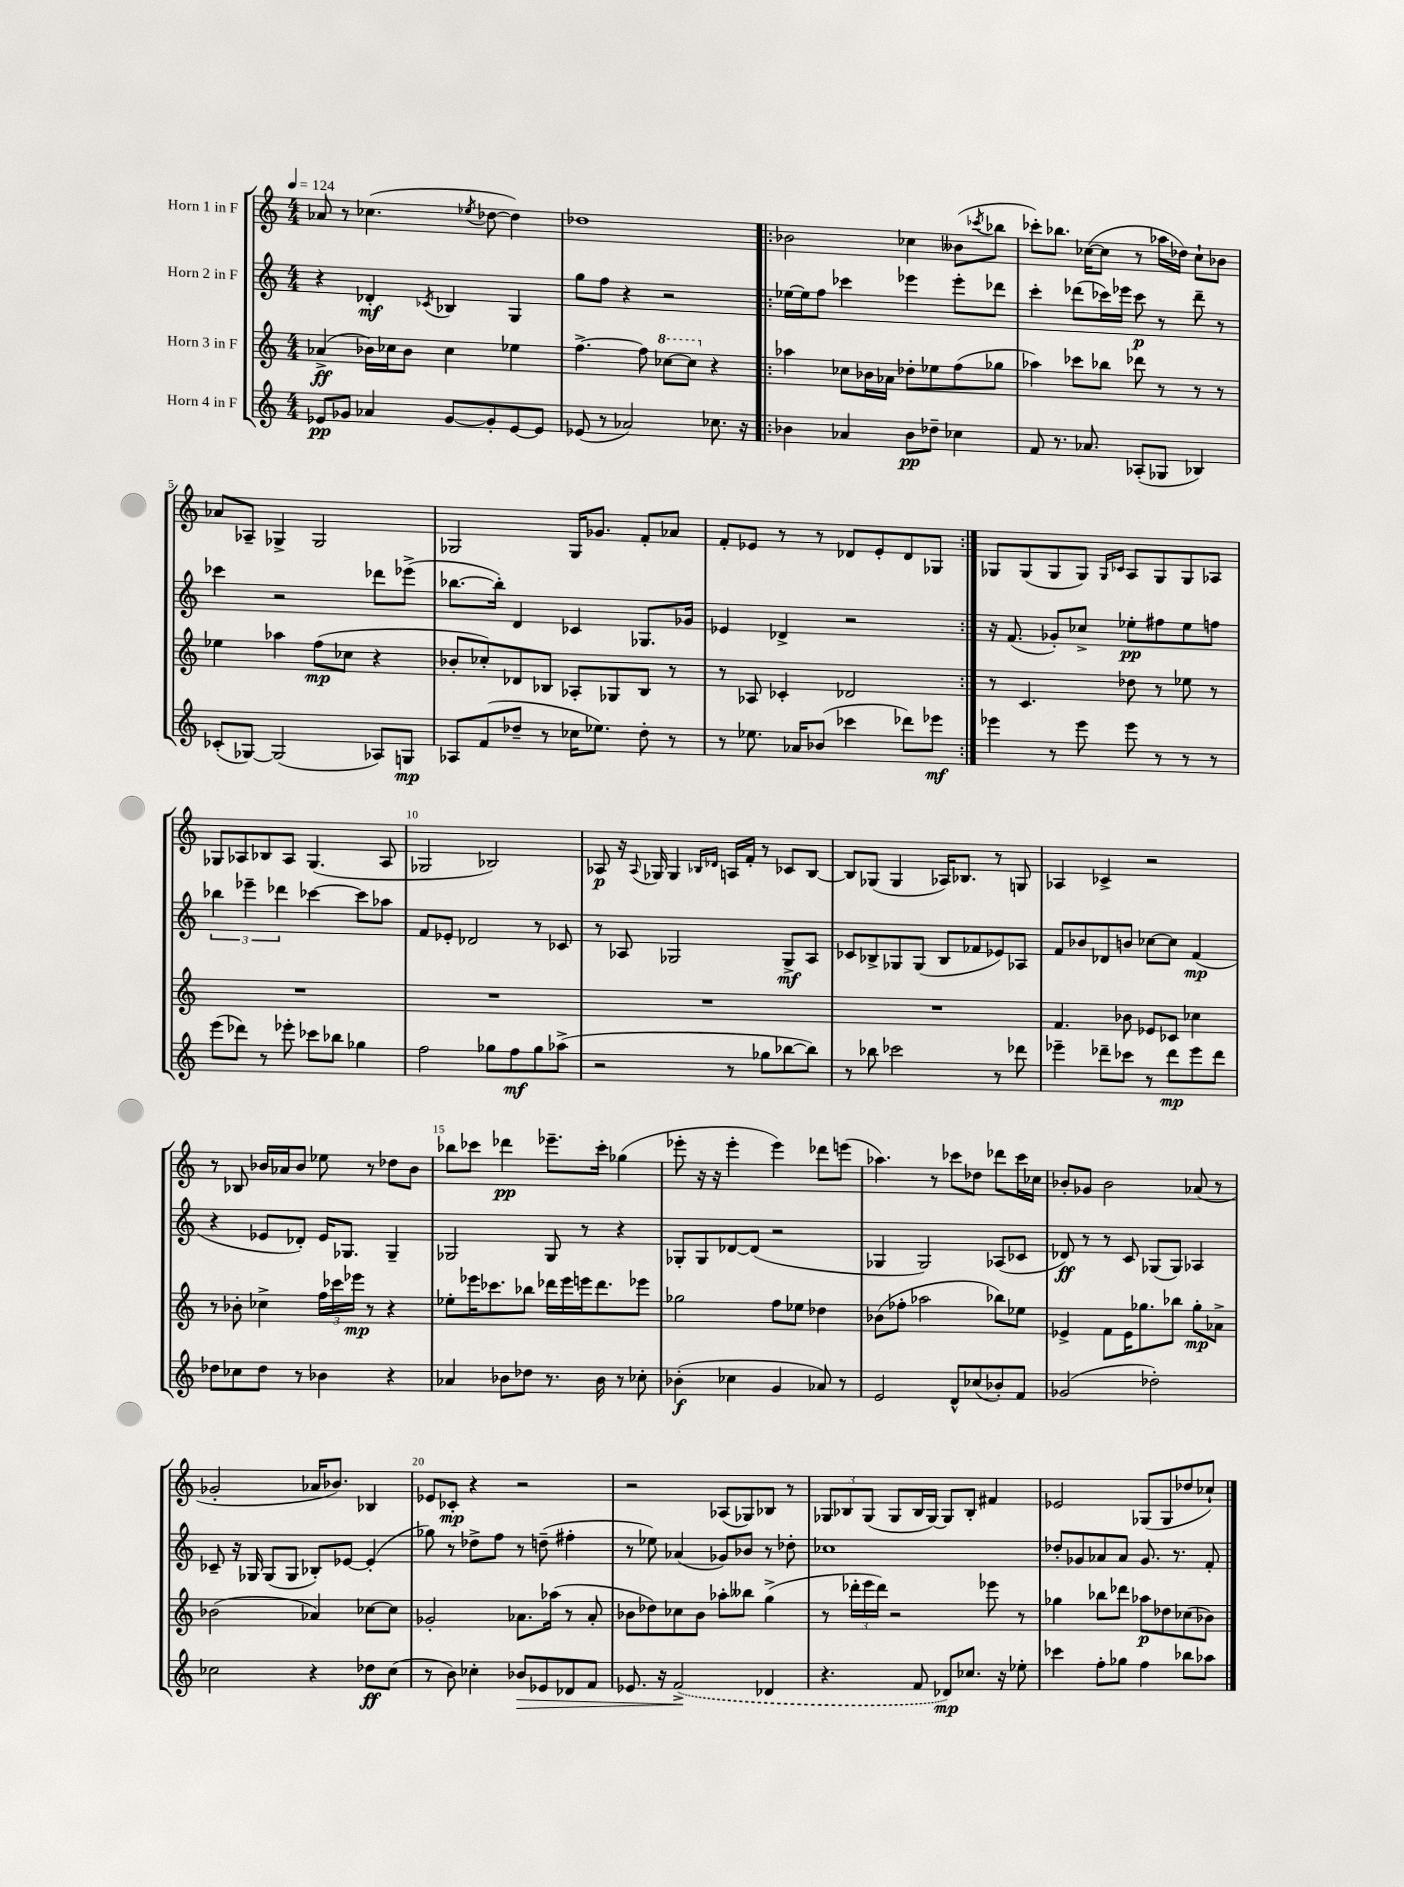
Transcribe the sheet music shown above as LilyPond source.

<<
\new StaffGroup <<
\new Staff = "s0" \with { instrumentName = "Horn 1 in F" } {
    \clef treble \key c \major \numericTimeSignature \time 4/4 \tempo 4 = 124
    aes'8 r8 ces''4.( \acciaccatura { ees''8 } des''8~ des''4) |
    des''1 |
    \repeat volta 2 { bes'2 ces''4 beses'8( \acciaccatura { ces'''8 } bes''8 |
    ces'''8-.) bes''8. ces''16~( ces''8 r8 aes''16 des''16) ces''8-! bes'8 |
    aes'8 aes8-- ges4-> ges2 |
    ges2 ges16 ges'8. f'8-. aes'8 |
    f'8-. ees'8 r8 r8 des'8 ees'8-. des'8 ges8 | }
    ges8 ges8( ges8 ges8) \grace { ges16 ces'16 } a8 ges8 ges8 aes8 |
    ges8 aes8 bes8 aes8 ges4.( aes8 |
    ges2 bes2) |
    aes8\p r16 \appoggiatura { aes8 } ges16 ges4 \grace { bes16 des'16 } a16 f'16-. r8 ces'8 bes8~ |
    bes8 ges8( ges4 aes16) bes8. r8 g8 |
    aes4 ces'4-> r2 |
    r8 bes8 bes'16 aes'16 bes'8 ees''8 r8 des''8 bes'8 |
    bes''8 ces'''8 des'''4\pp ees'''8.-- ces'''16-. ges''4( |
    ees'''8-. r16 r16 ees'''4-. ees'''4) des'''8 e'''8( |
    aes''4.) r8 ces'''8 des''8 des'''8 ces'''16 ces''16 |
    bes'8-. ges'8 bes'2 aes'8( r8 |
    ges'2-. aes'16 bes'8.) bes4 |
    ees'8 ces'8-.\mp r4 r2 |
    r2 aes8( ges8) bes8 r8 |
    \tuplet 3/2 { ges8 bes8 ges8( } ges8 bes16 ges16~) ges8 bes8-. fis'4 |
    ees'2 ges8( ges8 des''8 ces''8-!) \bar "|." |
}
\new Staff = "s1" \with { instrumentName = "Horn 2 in F" } {
    \clef treble \key c \major \numericTimeSignature \time 4/4
    r4 des'4-.\mf \acciaccatura { ces'8 } bes4 g4 |
    g''8 f''8 r4 r2 |
    \repeat volta 2 { ees''16~ ees''16 f''8 ces'''4 ees'''4 ees'''8-. des'''8 |
    c'''4-. des'''8( ces'''16) ees'''16 ces'''8\p r8 des'''8-- r8 |
    ces'''4 r2 des'''8 ees'''8->( |
    bes''8.~ bes''16-.) d'4 ces'4 ges8. ges'16 |
    ees'4 des'4-> r2 | }
    r16 f'8.( ges'8-.) ces''8-> ees''8-.\pp fis''8 ees''8 f''8 |
    \tuplet 3/2 { bes''4 ees'''4-- des'''4 } ces'''4~ ces'''8 aes''8 |
    f'8 ees'8-. des'2 r8 ces'8 |
    r8 aes8 ges2 ges8->\mf aes8 |
    ces'8 bes8-> ges8 ges8( bes8 fes'8 ees'8) aes8 |
    f'8 bes'8 des'8 b'8 ces''8~ ces''8 f'4\mp( |
    r4 ees'8 des'8-.) ees'16 ges8. ges4-- |
    ges2 ges8 r8 r4 |
    ges8-. ges8 des'8~ des'8( r2 |
    ges4 ges2) aes8( ces'8 |
    des'8\ff) r8 r8 c'8 ges8( ges8) aes4 |
    ces'8-- r16 ges16 ges8( ges8 bes8-.) ees'8~ ees'4-.( |
    ges''8) r8 des''8-> f''8 r8 d''8--( fis''4-. |
    r8 ees''8) aes'4( ges'8) bes'8 r8 des''8-. |
    ces''1 |
    des''8-. ges'8 aes'8 aes'8 ges'8. r8. f'8-. \bar "|." |
}
\new Staff = "s2" \with { instrumentName = "Horn 3 in F" } {
    \clef treble \key c \major \numericTimeSignature \time 4/4
    aes'4->\ff( bes'16) ces''16 bes'8 ces''4 ees''4 |
    f''4.~-> f''8 \ottava #1 ces'''8~ ces'''8 \ottava #0 r4 |
    \repeat volta 2 { aes''4 ces''8 bes'16 aes'16 des''8-. ees''8 f''8( ges''8 |
    aes''4) ces'''8 bes''8 des'''8 r8 r8 r8 |
    ees''4 aes''4 f''8\mp( ces''8 r4 |
    bes'8-. ces''8-.) des'8 bes8 aes8-. ges8 bes8 r8 |
    r8 aes8 ces'4-. des'2 | }
    r8 c'4. des''8 r8 ees''8 r8 |
    R1 |
    R1 |
    R1 |
    R1 |
    f'4. bes'8 ees'8 ces'8 ces''4 |
    r8 bes'8-. ces''4-> \tuplet 3/2 { f''16 ces'''16 ees'''16\mp } r8 r4 |
    ees''8-. ees'''16 ces'''8. bes''8 des'''16 ees'''16 e'''16 des'''8. ees'''8 |
    ges''2 f''8 ees''8 des''4 |
    bes'8( fes''8-. aes''2 bes''8) ees''8 |
    ees'4-> f'8 ees'16 ges''8. bes''8 ges''8-.\mp aes'8-> |
    bes'2( aes'4) ces''8~ ces''8 |
    ges'2-. aes'8. aes''16( r8 aes'8-. |
    bes'8 des''8) ces''8 bes'8 aes''8-. beses''8 g''4->( |
    r8 \tuplet 3/2 { des'''16-. e'''16 des'''16) } r2 ees'''8 r8 |
    ges''4 bes''8 des'''8 aes''8\p des''8 ces''8( bes'8) \bar "|." |
}
\new Staff = "s3" \with { instrumentName = "Horn 4 in F" } {
    \clef treble \key c \major \numericTimeSignature \time 4/4
    ees'8\pp ges'8 aes'4 ges'8~ ges'8-. ees'8~ ees'8 |
    ees'8( r8 aes'2) ces''8. r16 |
    \repeat volta 2 { bes'4 aes'4 bes'8\pp des''8-- ces''4 |
    f'8 r8. aes'8. aes8-.( ges8 bes4) |
    ces'8-.( ges8~) ges2( aes8) g8\mp |
    aes8 f'8( des''8-- r8 ces''16 ees''8.) des''8-. r8 |
    r8 ees''8. aes'16 bes'8( ces'''4 des'''8) ees'''8\mf | }
    ees'''4 r8 ees'''8 ees'''8 r8 r8 r8 |
    e'''8( des'''8) r8 ees'''8-. ces'''8 bes''8 ges''4 |
    f''2 ges''8 f''8\mf ges''8 aes''8->( |
    r2 r8 ges''8 bes''8~ bes''8) |
    r8 bes''8 ces'''2 r8 des'''8 |
    ees'''4-- des'''8-- ces'''8 r8 des'''8\mp ees'''8 des'''8 |
    des''8 ces''8 des''8 r8 bes'4 r4 |
    aes'4 bes'8 des''8 r8. bes'16 r8 ces''8-. |
    bes'4-.\f( ces''4 g'4 aes'8) r8 |
    e'2 d'8-^ ces''8( bes'8-.) f'8 |
    ges'2( des''2-.) |
    ces''2 r4 des''8\ff ces''8( |
    r8 b'8) ces''4-. bes'8\> ees'8 des'8 f'8 |
    ees'8. r16 \once \slurDashed f'2->\!( des'4 |
    r4. f'8 des'8\mp) ces''8. r16 ees''8-. |
    ces'''4 f''8-. ges''8 f''4 bes''8 aes''8 \bar "|." |
}
>>
>>
\layout { \context { \Score \override BarNumber.break-visibility = ##(#f #t #t) barNumberVisibility = #(every-nth-bar-number-visible 5) } }
